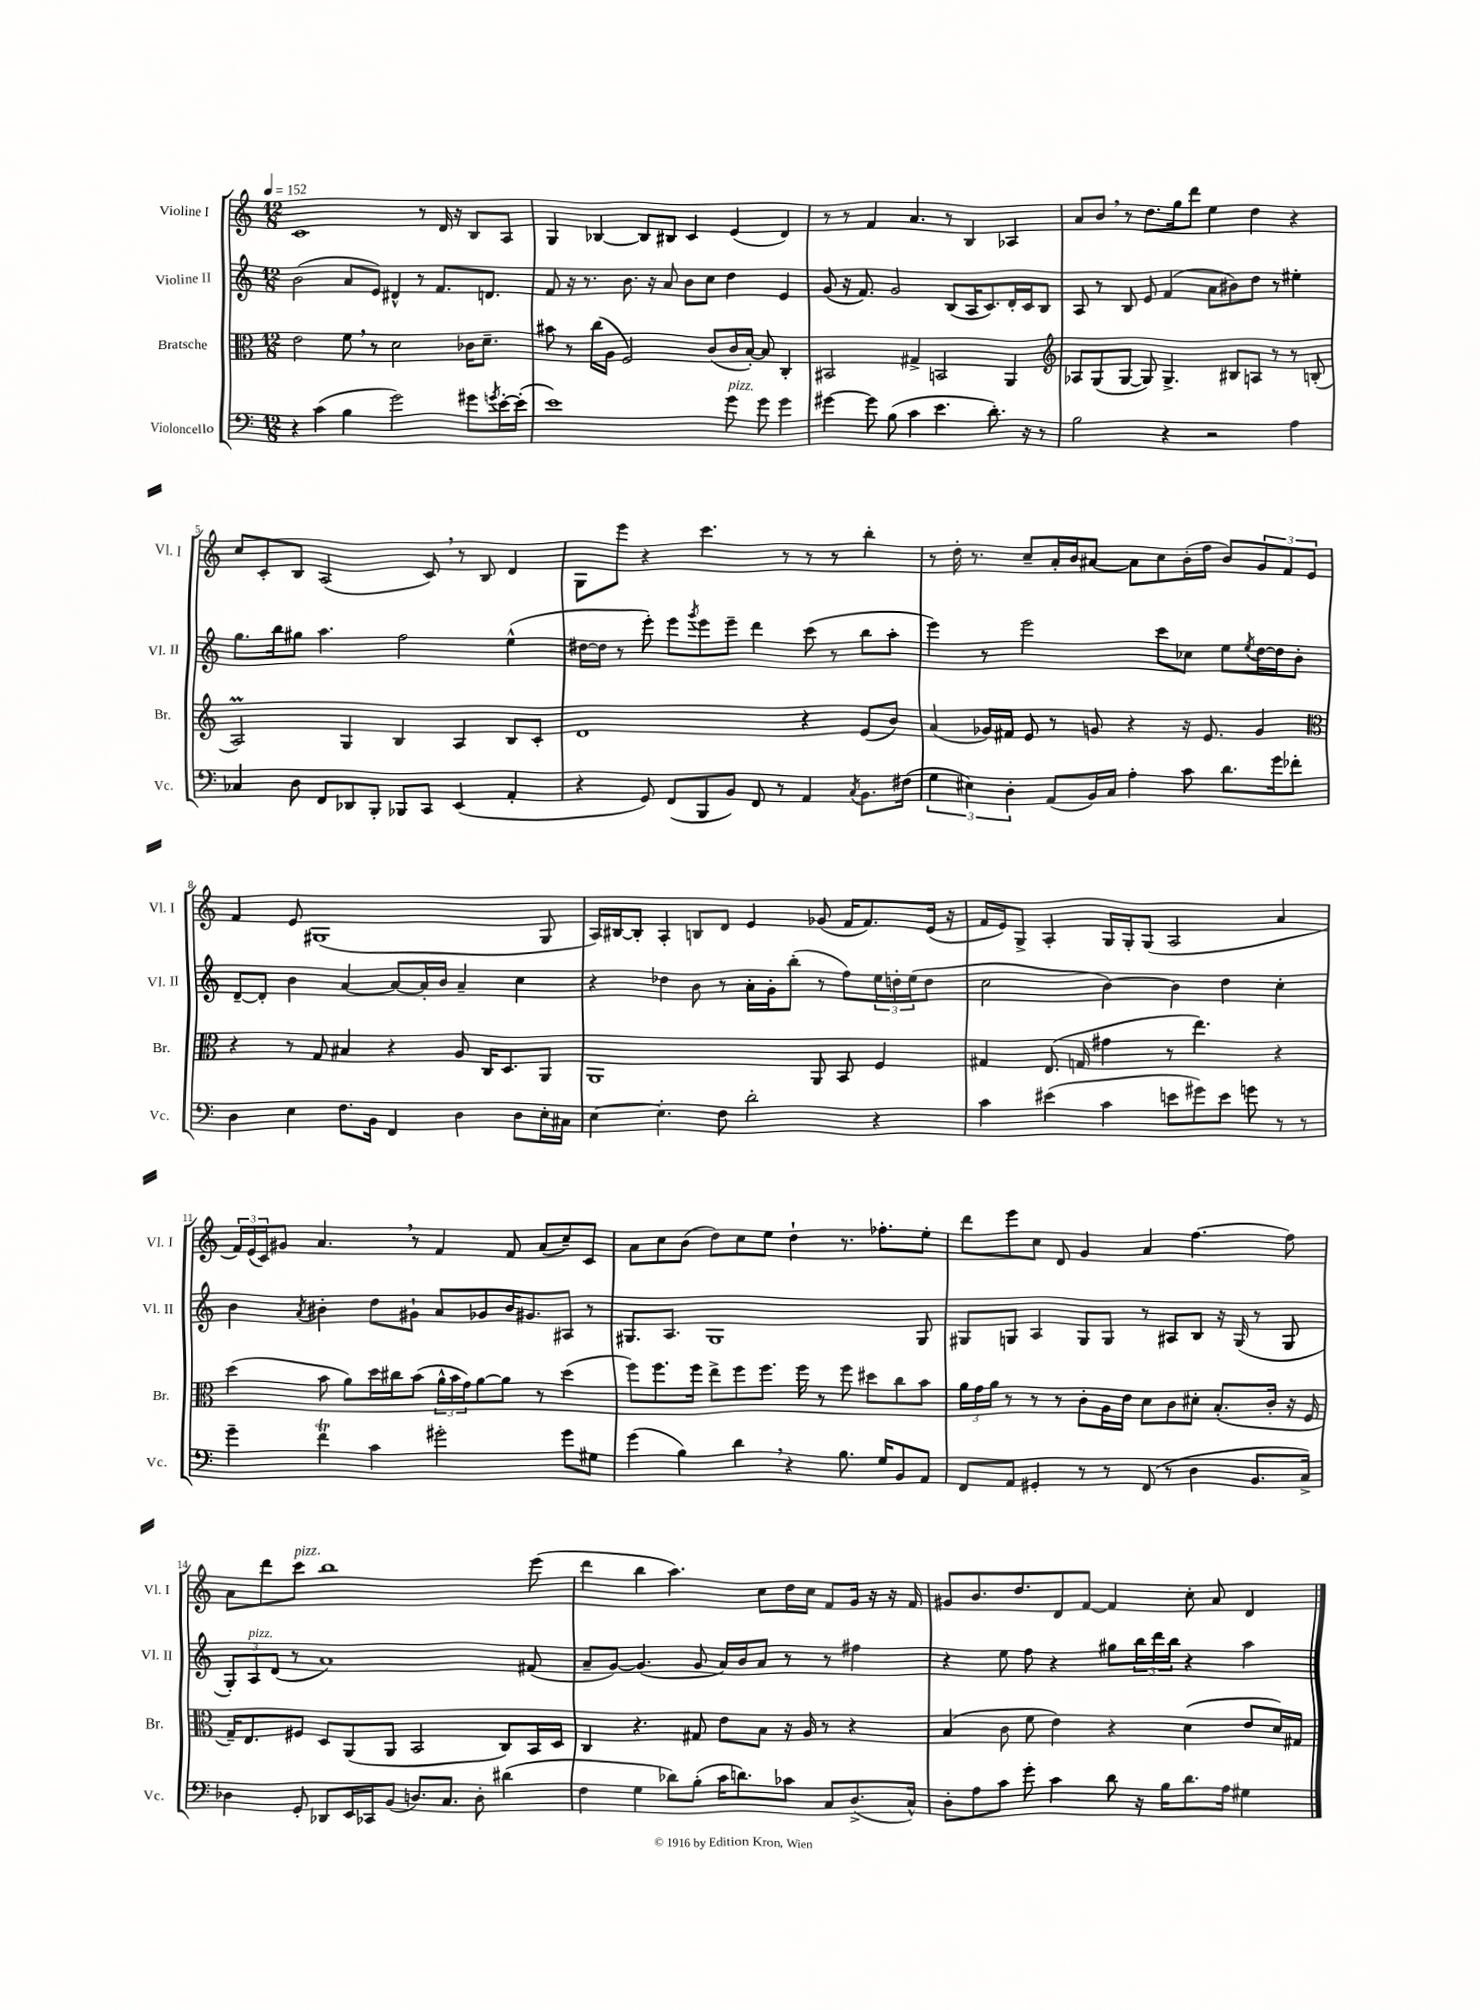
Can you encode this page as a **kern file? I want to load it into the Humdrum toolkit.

**kern	**kern	**kern	**kern
*staff4	*staff3	*staff2	*staff1
*clefF4	*clefC3	*clefG2	*clefG2
*k[]	*k[]	*k[]	*k[]
*M12/8	*M12/8	*M12/8	*M12/8
*MM152	*MM152	*MM152	*MM152
4r	2e	(2b	1c
(4c	.	.	.
4B	8f	8a	.
.	8r	8e)	.
2g)	2d	4d#^^	.
.	.	8r	8r
.	.	8.f	16d
.	.	.	16r
8g#	16c-	.	8B
.	8.d~	8.d	.
8qg	.	.	.
[16e'	.	.	8A
(16e']	.	.	.
=	=	=	=
1e)	8b#	8f	4G
.	8r	16r	.
.	.	8.r	.
.	(16cc	.	[4B-
.	16A	.	.
.	2F)	8.b	.
.	.	.	8B-]
.	.	16r	.
.	.	8a	8B#
.	.	8b	4c
.	(8c	8cc	.
8g	16c	4dd	(4e
.	[16B')	.	.
8g	8B]	.	.
4g	4C'	4e	4d)
=	=	=	=
[4g#	2BB#	(8g	8r
.	.	16r	8r
.	.	8.f)	.
8g#]	.	.	4f
(8B	.	2g	.
4c	4G#^	.	4.a
4.e	2BB	.	.
.	.	(8B	8r
.	.	16A	4B
.	.	8.c)	.
8.d')	.	.	.
.	4AA	16d'	4A-
16r	.	16c	.
8r	.	8B	.
=	=	=	=
*	*clefG2	*	*
2B	8A-	8A	8a
.	(8G	8r	8b
.	[8G	8B	8r
.	8G])	8e	8.dd
4r	4.G^	(4f	.
.	.	.	16gg
.	.	.	8ddd
2r	.	8a	4ee
.	8B#	8b#)	.
.	8A	8dd	4dd
.	8r	8r	.
4A	8r	4ee#'	4r
.	(8B'	.	.
=	=	=	=
4C-	2A)	8.gg	8cc
.	.	.	8c'
.	.	16bb	.
8D	.	8gg#	8B
8FF	.	4.aa	(2A
8DD-	4G	.	.
8BBB'	.	.	.
8BBB-	4B	2ff	.
8CC	.	.	8c)
(4EE	4A	.	8r
.	.	.	8B
4AA'	8B	(4ee^^	4d
.	8c'	.	.
=	=	=	=
4r	1d	[16dd#	8G
.	.	16dd#]	.
.	.	8r	8eee
8GG)	.	8eee')	4r
(8FF	.	8eee	.
.	.	8qggg	.
8BBB	.	8eee	4.ccc
8BB)	.	8eee~	.
8FF	.	4ddd	.
8r	.	.	8r
4AA	4r	(8ccc	8r
.	.	8r	8r
8qC	.	.	.
8.BB	(8e	8bb	4bb'
.	8b)	8aa'	.
(16F#	.	.	.
=	=	=	=
6G	(4a	4eee)	8r
.	.	.	16dd'
6E#)	.	.	.
.	.	.	8.r
.	16g-)	8r	.
.	16f#	.	.
6D'	.	.	.
.	8e	2eee	8cc~
(8AA	8r	.	16a'
.	.	.	16b
16BB)	8g	.	[8a#
16C	.	.	.
4A'	4r	.	8a#]
.	.	8ccc	8cc
8c	16r	8cc-	(16b'
.	8.e	.	16ff
8.d	.	8ee	8b)
.	.	8qee	.
.	4g	[16dd	12g
16g	.	16dd]	.
.	.	.	12f
8f-'	.	8b'	.
.	.	.	12e
=	=	=	=
*	*clefC3	*	*
4D	4r	[8d~	4f
.	.	8d']	.
4E	8r	4b	8e
.	8G	.	(1G#
8.F	4B#	[4a	.
16BB	.	.	.
4FF	4r	8a_	.
.	.	16a']	.
.	.	16b	.
4D	8A	4a~	.
.	16C	.	.
.	8.D	.	.
8D	.	4cc	.
16E'	8AA	.	8G#
16C#	.	.	.
=	=	=	=
[4E	1AA	4r	16A)
.	.	.	[16B#
.	.	.	8B#']
4.E']	.	4dd-	4A'
.	.	8b	8B
8F	.	8r	8d
2d'	.	16a'	4e
.	.	16g'	.
.	.	(8bb'	.
.	8AA	8r	(8g-
.	8BB	8ff)	16f
.	.	.	8.f)
4r	4F	24ee	.
.	.	24dd'	.
.	.	(24ee	.
.	.	8dd	(16e
.	.	.	16r
=	=	=	=
4c	4G#	2cc	16f
.	.	.	16e)
.	.	.	8G^
(4e#	(8.E	.	4A'
.	16G	.	.
4c	4g#	[4b)	16G
.	.	.	16G'
.	.	.	(8G
8e	8r	4b]	2A
8g#)	4.ee)	.	.
8e	.	4dd	.
8g	.	.	.
8r	4r	4cc'	4a
8r	.	.	.
=	=	=	=
4g~	(4dd	4b	24f)
.	.	.	(24e
.	.	.	24c)
.	.	.	8g#
.	.	8qa	.
4f	8b	4b#'	4.a
.	8a)	.	.
4c	16dd	8dd	.
.	16cc#	.	.
.	(8b	8g#`	8r
2g#'	24a^^	8a	4f
.	24b	.	.
.	24g)	.	.
.	[8a	8g-	.
.	8a]	16b#	8f
.	.	8.g#	.
.	8r	.	(8a
8g#	(4dd	8A#	8cc~)
8G#	.	8r	8c
=	=	=	=
(4g	8ff)	8.G#	8a
.	8.ff	.	8cc
.	.	8.A	.
4B)	.	.	(8b
.	16ff	.	.
.	8ee^	1G#	8dd)
4d	8ff	.	8cc
.	8.ff	.	8ee
4r	.	.	4dd`
.	16ff	.	.
.	8r	.	.
8.B	8ff	.	8.r
.	8dd#	.	.
16G	.	.	8.ff-'
8BB	8cc	.	.
8AA	8b	8G#	8ee'
=	=	=	=
8FF	24a	8G#	8ddd
.	24g	.	.
.	24a	.	.
8AA	8r	8G	8eee
4GG#'	8r	4A	8cc
.	8r	.	8d
8r	8c'	8G	4g
8r	16A	8G	.
.	16e	.	.
(8FF	8d	8r	4a
8r	8c	8A#	.
4D	8d#'	8B	[4.ff
.	(8.B'	16r	.
.	.	(16G	.
8.BB	.	8r	.
.	16c'	.	.
.	16r	8G	8ff]
16C^)	16F	.	.
=	=	=	=
4D-	16G~)	12G')	8a
.	8.E	.	.
.	.	12A	.
.	.	.	8ddd
.	.	(12d	.
8GG'	8F#	8r	8ccc
8DD-	8D	1a)	1bb
16EE	(8AA	.	.
16CC-	.	.	.
(8BB	8AA	.	.
8.D)	2BB	.	.
8.C	.	.	.
8D'	.	.	.
(4d#	8C)	.	.
.	16BB	(8f#	(8eee
.	16D	.	.
=	=	=	=
4F	4C	8a~	4ddd
.	.	[8g)	.
4G	4.r	(4.g]	4bb
8d-)	.	.	4.aa)
(8B'	8G#	8g	.
16c	8e	16a)	.
8.d)	.	16b	.
.	8B	8a	8cc
8c-	16r	8r	16dd
.	16A	.	16cc
8C	8r	8r	8f
(8.D^	4r	4ff#	16g
.	.	.	16r
.	.	.	16r
16C^^)	.	.	16f
=	=	=	=
8D'	(4B	4r	8g#
8A	.	.	8.b
8c	8c	8ee	.
.	.	.	8.dd
8g'	8f	8ff	.
4c	4e)	4r	8d
.	.	.	[8f
8d	4r	8gg#	4f]
16r	.	24bb	.
.	.	24ddd	.
16B	.	.	.
.	.	24bb	.
8.d	(4d	4r	8cc'
.	.	.	8a
16A	.	.	.
4G#	8e	4aa	4d
.	16d)	.	.
.	16G#	.	.
==	==	==	==
*-	*-	*-	*-
